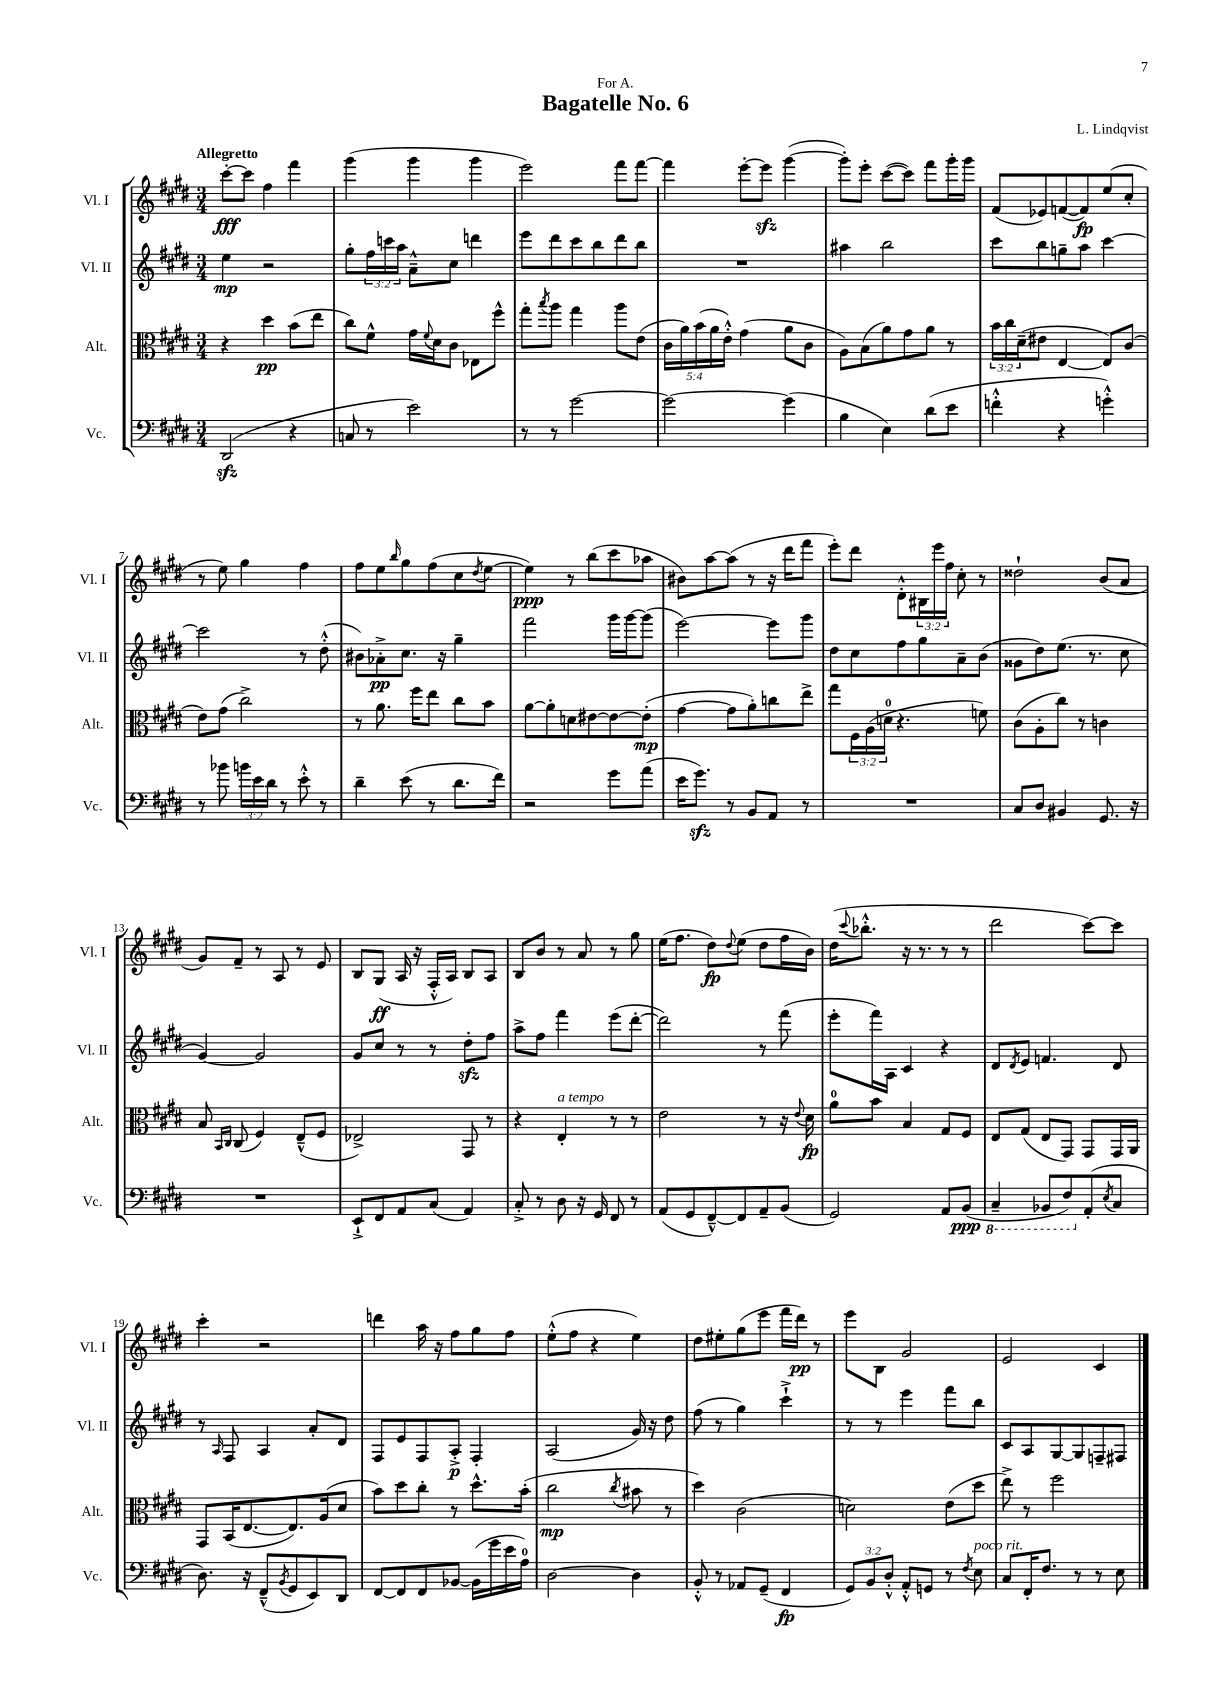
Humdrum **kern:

**kern	**kern	**kern	**kern
*staff4	*staff3	*staff2	*staff1
*clefF4	*clefC3	*clefG2	*clefG2
*k[f#c#g#d#]	*k[f#c#g#d#]	*k[f#c#g#d#]	*k[f#c#g#d#]
*M3/4	*M3/4	*M3/4	*M3/4
(2DD#/	4r	4ee\	[8ccc#'\L
.	.	.	8ccc#\]J
.	4dd#\	2r	4ff#\
4r	(8b\L	.	4fff#\
.	8ee\J	.	.
=	=	=	=
8C/	8cc#\L)	8gg#'\L	(4ggg#\
8r	8f#^^\J	24ff#\L	.
.	.	24ccc\	.
.	.	24aa\JJ	.
2e\)	16g#\LL	8a~^^\L	4ggg#\
.	8qqf#/	.	.
.	16d#\J	.	.
.	8c#\J	8cc#\J	.
.	8E-\L	4ddd\	4ggg#\
.	8ff#^^\J	.	.
=	=	=	=
8r	8gg#'\L	8eee\L	2eee\)
.	8qbb/	.	.
8r	8aa\J	8ddd#\	.
[2g#\	4gg#\	8ccc#\	.
.	.	8bb\	.
.	8aa\L	8ddd#\	8fff#\L
.	(8e\J	8bb\J	[8fff#\J
=	=	=	=
2g#\_	20c#\LL	2.r	4fff#\]
.	20a\)	.	.
.	(20b\	.	.
.	20a\	.	.
.	20e'^^\JJ)	.	.
.	(4g#\	.	[8eee'\L
.	.	.	8eee\]J
(4g#\]	8a\L	.	([4ggg#\
.	8c#\J	.	.
=	=	=	=
4B\	8A\L)	4aa#\	8ggg#'\]L)
.	(8B\	.	8eee'\J
4E\)	8a\)	2bb\	([8ccc#\L
.	8g#\	.	8ccc#\]J)
(8d#\L	8a\J	.	8fff#\L
8e\J	8r	.	16ggg#'\L
.	.	.	16ggg#\JJ
=	=	=	=
4f'^^\	24b\LL	8ccc#\L	(8f#/L
.	24cc#\	.	.
.	(24d#~\J	.	.
.	8e#\J	8bb\	8e-/)
4r	[4E/	8gg~\	([8f/
.	.	8aa\J	8f/])
4g'^^\)	8E/]L)	[4ccc#\	(8ee/
.	(8c#/J	.	8cc#'/J
=	=	=	=
8r	8e\L)	2ccc#\]	8r
8b-\	(8g#\J	.	8ee\)
24b\LL	2cc#^\)	.	4gg#\
24e\	.	.	.
24d#\JJ	.	.	.
8r	.	.	.
8e'^^\	.	8r	4ff#\
8r	.	(8dd#'^^\	.
=	=	=	=
4d#~\	8r	8b#\L)	8ff#\L
.	8.a\	8a-'^\	8ee\
.	.	.	16qqbb/
(8e\	.	8.cc#\J	8gg#\
.	16ff#\LK	.	.
8r	8ee\J	.	(8ff#\
.	.	16r	.
8.d#\L	8cc#\L	4gg#~\	8cc#\
.	.	.	8qdd#/
.	8b\J	.	[8ee\J
16f#\Jk)	.	.	.
=	=	=	=
2r	[8a\L	2fff#\	4ee\])
.	8a'\]	.	.
.	8d\	.	8r
.	[8e#\	.	(8bb\L
8g#\L	8e#\_	16ggg#\LL	8ccc#\
.	.	[16ggg#\J	.
(8a\J	(8e#'\]J	(8ggg#\]J	8aa-\J
=	=	=	=
16e\LK	[4g#\	[2eee\)	8b#\L)
8.g#\J)	.	.	.
.	.	.	[8aa\
8r	8g#\]L	.	(8aa\]J
8BB/L	8a'\)	.	8r
8AA/J	8cc\	8eee\]L	16r
.	.	.	16ddd#\LK
8r	8ee^\J	8ggg#\J	8fff#\J
=	=	=	=
2.r	8gg#\L	8dd#\L	8eee'\L)
.	24F#\L	8cc#\	8ddd#\J
.	(24A\	.	.
.	24d\JJ	.	.
.	4.r	8ff#\	8d#'^^\L
.	.	8gg#\	24B#\L
.	.	.	24eee\
.	.	.	24ff#\JJ
.	.	8a~\	8cc#'\
.	8f\)	(8b\J	8r
=	=	=	=
8C#/L	(8c#\L	8g##\L	2dd##`\
8D#/J	8A'\	8dd#\)	.
4BB#/	8cc#\J)	(8.ee\J	.
.	8r	.	.
.	.	8.r	.
8.GG#/	4c\	.	(8b/L
.	.	8cc#\	8a/J
16r	.	.	.
=	=	=	=
2.r	8B/	[4g#/)	8g#/L)
.	16qqBB/LL	.	.
.	16qqC#/JJ	.	.
.	(8C#/	.	8f#~/J
.	4F#/)	2g#/]	8r
.	.	.	8A/
.	(8E~^^/L	.	8r
.	8F#/J	.	8e/
=	=	=	=
8EE`^/L	2E-^/)	8g#/L	8B/L
8FF#/	.	8cc#/J	(8G#/J
8AA/	.	8r	16A/
.	.	.	16r
(8C#/J	.	8r	16F#'^^/LL
.	.	.	16A/JJ)
4AA/)	8GG#/	8dd#'\L	8B/L
.	8r	8ff#\J	8A/J
=	=	=	=
8C#'^/	4r	8aa^\L	8B/L
8r	.	8ff#\J	8b/J
8D#\	4E'/	4fff#\	8r
16r	.	.	8a/
16GG#/	.	.	.
8FF#/	8r	(8eee\L	8r
8r	8r	[8ddd#'\J	8gg#\
=	=	=	=
(8AA/L	2e\	2ddd#\])	(16ee\LK
.	.	.	8.ff#\J
8GG#/	.	.	.
[8FF#~^^/)	.	.	8dd#\L)
.	.	.	8qqdd#/
8FF#/]	.	.	(8ee\J
8AA~/	8r	8r	8dd#\L
(8BB/J	16r	(8fff#\	16ff#\L
.	8qqe/	.	.
.	16d#\	.	16b\JJ)
=	=	=	=
2GG#/)	8a\L	8eee'\L	(16dd#\LK
.	.	.	8qqccc#/
.	.	.	8.bb-'^^\J
.	8b\J	16fff#\L)	.
.	.	16A\JJ	.
.	4B/	4c#/	16r
.	.	.	8.r
8AA/L	8G#/L	4r	8r
(8BB/J	8F#/J	.	8r
=	=	=	=
4CC#~/	8E/L	8d#/L	2ddd#\
.	.	8qd#/	.
.	(8G#/J	8e/J	.
8BBB-/L	8E/L	4.f/	.
8FF#/)	8GG#/J)	.	.
(8AA'/	8GG#/L	.	[8ccc#\L)
8qE/	.	.	.
8C#/J	16GG#/L	8d#/	8ccc#\]J
.	16AA/JJ	.	.
=	=	=	=
8.D#\)	8GG#/L	8r	4ccc#'\
.	.	16qqA/	.
.	(16BB/K	8F#/	.
16r	[8.E/	.	.
(8FF#~^^/L	.	4A/	2r
8qBB/	.	.	.
8GG#/	8.E/])	.	.
8EE/)	.	8a'/L	.
.	(16A/k	.	.
8DD#/J	8d#/J	8d#/J	.
=	=	=	=
[8FF#/L	8b\L)	8F#/L	4ddd\
8FF#/]	8dd#\	8e/	.
8FF#/	8cc#'\J	8F#/	16aa\
.	.	.	16r
[8BB-/J	8r	8A'^/J	8ff#\L
(16BB-\]LL	8.dd#^^\L	4F#'/	8gg#\
16g#\	.	.	.
16e\	.	.	8ff#\J
16A\JJ)	(16b'\Jk	.	.
=	=	=	=
[2D#\	2cc#\	(2A/	(8ee'^^\L
.	.	.	8ff#\J
.	.	.	4r
.	8qcc#/	.	.
4D#\]	8b#\	16g#/)	4ee\)
.	.	16r	.
.	8r	8dd#\	.
=	=	=	=
8BB'^^/	4dd#\)	(8ff#\	8dd#\L
8r	.	8r	8ee#'\
8AA-/L	(2c#\	4gg#\)	(8gg#\
(8GG#~/J	.	.	8eee\J
4FF#/	.	4ccc#`^\	16fff#\LL
.	.	.	16ddd#\JJ)
.	.	.	8r
=	=	=	=
12GG#/L)	2d\)	8r	8eee\L
12BB/	.	.	.
.	.	8r	8B\J
12D#'^^/J	.	.	.
8AA'^^/L	.	4eee\	2g#/
8GG/J	.	.	.
8r	(8e\L	8fff#\L	.
8qF#/	.	.	.
8E\	8dd#\J	8bb\J	.
=	=	=	=
8C#/L	8ee^\)	8c#/L	2e/
16FF#'/K	8r	8A/	.
8.F#/J	.	.	.
.	2ff#\	[8G#/	.
8r	.	8G#/]	.
8r	.	8F~/	4c#/
8E\	.	8F#/J	.
==	==	==	==
*-	*-	*-	*-
